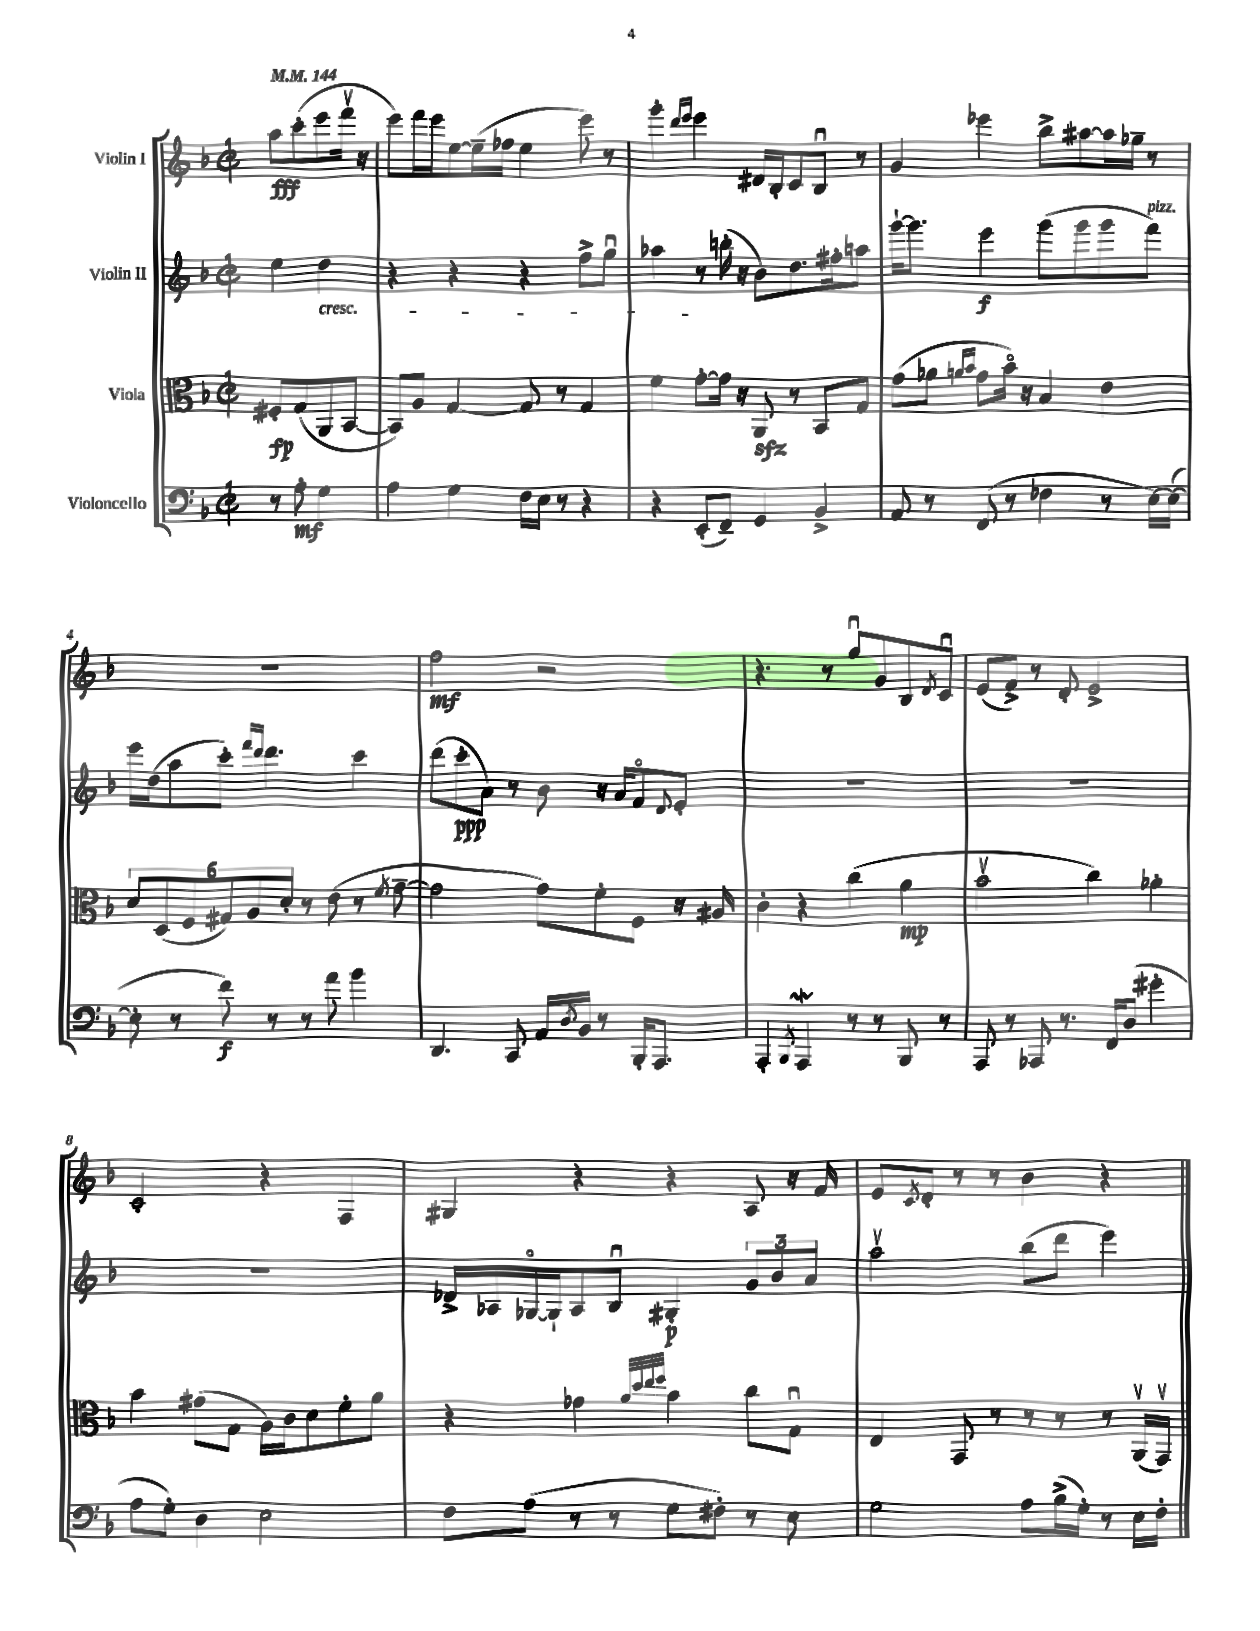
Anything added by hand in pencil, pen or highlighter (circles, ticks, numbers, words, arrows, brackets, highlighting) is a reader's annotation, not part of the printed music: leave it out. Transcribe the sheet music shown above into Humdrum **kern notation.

**kern	**kern	**kern	**kern
*staff4	*staff3	*staff2	*staff1
*clefF4	*clefC3	*clefG2	*clefG2
*k[b-]	*k[b-]	*k[b-]	*k[b-]
*M2/2	*M2/2	*M2/2	*M2/2
*met(c|)	*met(c|)	*met(c|)	*met(c|)
*MM144	*MM144	*MM144	*MM144
8r	8F#'	4ee	8aa
8A'	(8G	.	(8ccc'
4G	8AA	4dd	8eee
.	[8BB-	.	16fffv
.	.	.	16r
=	=	=	=
4A	8BB-])	4r	8eee)
.	8A	.	16fff
.	.	.	16eee
4G	[4G	4r	[8ee
.	.	.	(16ee~]
.	.	.	16ff-
16F	8G]	4r	4ee
16E	.	.	.
8r	8r	.	.
4r	4G	8ff^	8eee)
.	.	8ggu	8r
=	=	=	=
4r	4f	4aa-	4ggg'
.	.	.	16qqddd
.	.	.	16qqeee
(8EE'	[8g'	8r	4eee
8FF~)	16g]	(16bb'	.
.	16r	16r	.
4GG	8AA	8b-)	16d#
.	.	.	16B-'
.	8r	8.dd	8c
4BB-^	8BB-	.	8B-u
.	.	16ff#'	.
.	8G	8aa	8r
=	=	=	=
8AA	(8g	[16ggg`	4g
.	.	8.ggg]	.
8r	8a-	.	.
.	16qqa	.	.
.	16qqb-	.	.
(8FF	8g	4eee	4eee-
8r	16b-o)	.	.
.	16r	.	.
4F-	4B-	(8ggg	8bb-^
.	.	8ggg	[8aa#
8r	4e	8ggg	16aa#]
.	.	.	16gg-~
[16E)	.	8fff)	8r
(16E_	.	.	.
=	=	=	=
8E']	12d	16eee	1r
.	.	(16dd	.
.	(12D	.	.
8r	.	8aa	.
.	12F	.	.
8f)	12G#)	8ccc')	.
.	12A	.	.
.	.	16qqfff	.
.	.	16qqddd	.
8r	.	4.ddd	.
.	12d'	.	.
8r	8r	.	.
8a	(8e	.	.
4b-	8r	4ccc	.
.	8qf	.	.
.	[8g~	.	.
=	=	=	=
4.DD	2g]	(8ddd	2ff
.	.	8ccc'	.
.	.	8a)	.
8CC	.	8r	.
16AA	8g)	8b-	2r
8qD	.	.	.
16BB-	.	.	.
8r	8f'	16r	.
.	.	16a	.
16BBB-'	8F	8fo	.
8.AAA	.	.	.
.	.	8qqd	.
.	16r	8e'	.
.	16A#	.	.
=	=	=	=
4AAA'	4c'	1r	4.r
8qBBB-	.	.	.
4AAA	4r	.	.
.	.	.	8r
8r	(4cc	.	8ggu
8r	.	.	8g
8BBB-	4a	.	8B-
.	.	.	8qd
8r	.	.	8cu
=	=	=	=
8AAA	2b-v	1r	(8e
8r	.	.	8f^)
8AAA-	.	.	8r
8.r	.	.	8d'
.	4cc)	.	2e^
16FF	.	.	.
(8D	.	.	.
4g#'	4a-'	.	.
=	=	=	=
8A	4b-	1r	2c'
8G')	.	.	.
4D	(8g#	.	.
.	8G	.	.
2E	16A)	.	4r
.	16c	.	.
.	8d	.	.
.	8f'	.	4F
.	8a	.	.
=	=	=	=
8F	4r	16d-^	4G#
.	.	16A-	.
(8A	.	[16G-o	.
.	.	16G-`]	.
8r	4g-	8A-	4r
8r	.	8B-u	.
.	32qqa	.	.
.	32qqdd	.	.
.	32qqee	.	.
.	32qqff	.	.
8G	4b-	4G#'	4r
8F#')	.	.	.
8r	8cc	12g	8A
.	.	12b-	.
8E	8Gu	.	16r
.	.	12a	.
.	.	.	16f
=	=	=	=
2G	4E	2aav	8e
.	.	.	8qc
.	.	.	8d'
.	8GG	.	8r
.	8r	.	8r
8A	8r	(8bb-	4b-
(16B-^	8r	8ddd	.
16G')	.	.	.
8r	8r	4eee)	4r
16E	(16AAv	.	.
16F'	16GGv)	.	.
==	==	==	==
*-	*-	*-	*-
